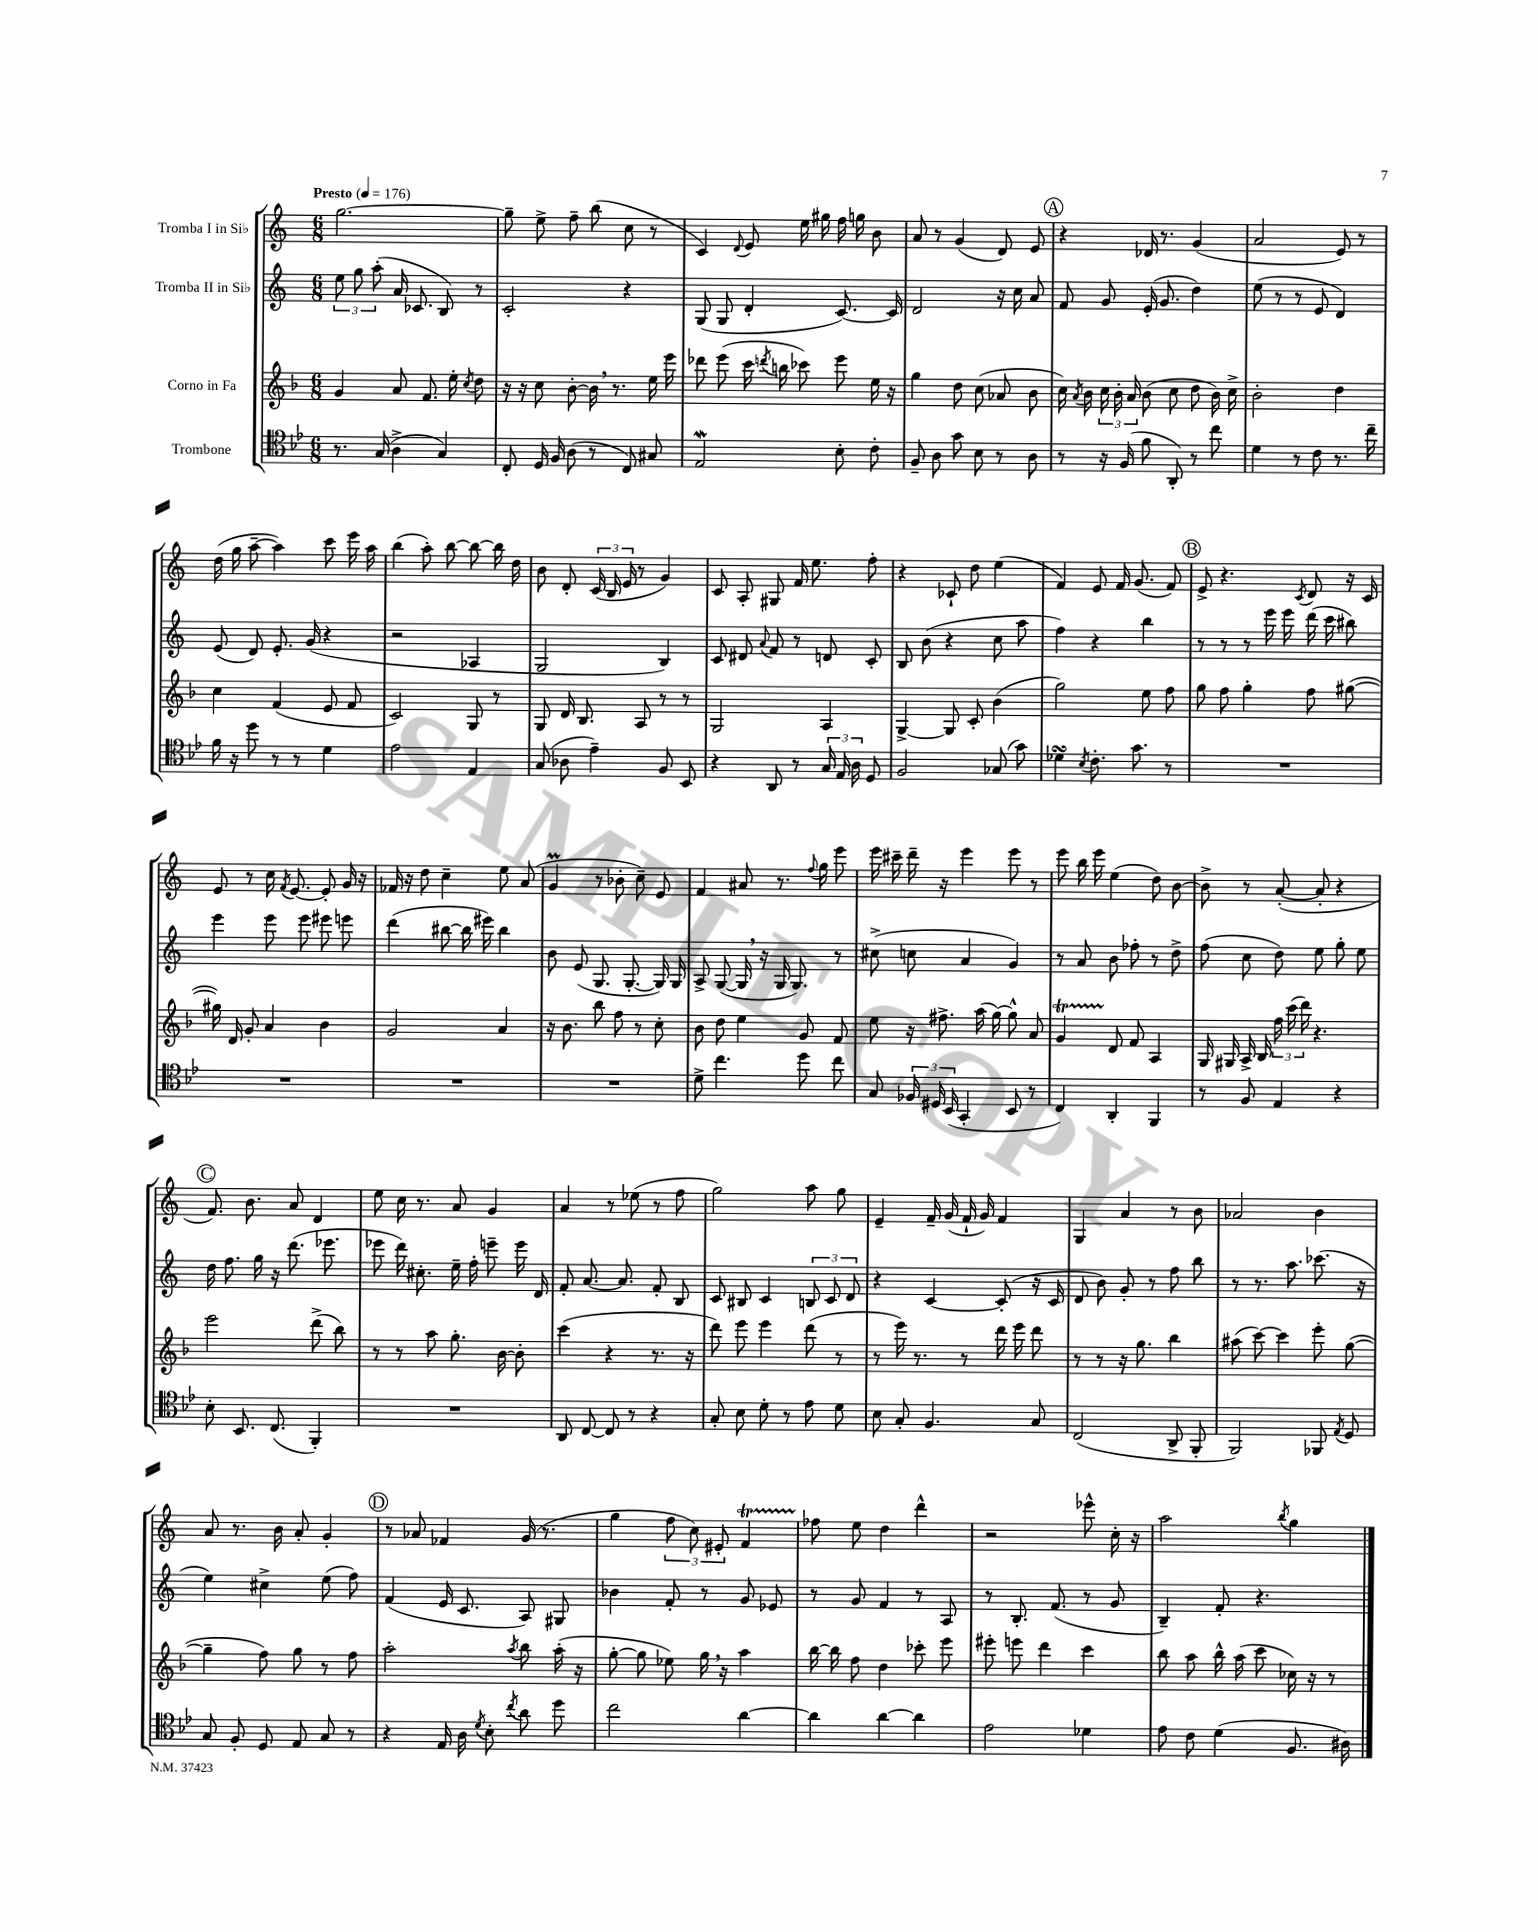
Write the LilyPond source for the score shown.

<<
\new StaffGroup <<
\new Staff = "s0" \with { instrumentName = "Tromba I in Sib" } {
    \clef treble \key c \major \numericTimeSignature \time 6/8 \tempo "Presto" 4 = 176
    \autoBeamOff g''2.~ |
    g''8-- e''8-> f''8-- b''8( c''8 r8 |
    c'4) \appoggiatura { d'8 } e'8 e''16 gis''16 f''16 g''16 b'8 |
    a'8 r8 g'4( d'8) e'8 |
    \mark \markup { \circle "A" } r4 des'16 r8. g'4( |
    a'2 e'8) r8 |
    d''16( g''16 a''8~-- a''4) c'''8 e'''16 a''16 |
    b''4( a''8-.) b''8~ b''8~ b''16 d''16 |
    b'8 d'8-. \tuplet 3/2 { c'16( b16 e'16 } r8 g'4) |
    c'8 a8-. gis8 f'16 e''8. f''8-. |
    r4 ces'8-! d''8 e''4( |
    f'4) e'8 f'16 g'8.( f'8) |
    \mark \markup { \circle "B" } e'8-> r4. \acciaccatura { c'8 } d'8 r16 c'16 |
    e'8 r8 c''16 \acciaccatura { f'8 } e'8.~ e'8-. g'16 r16 |
    fes'16 r16 d''8 c''4-- e''8 a'8( |
    g'4\prall r8 bes'8-. c''8--) e'8 |
    f'4 ais'8 r8. \appoggiatura { f''8 } g''16 e'''8 |
    e'''16 cis'''16-- d'''16-- r16 e'''4 e'''8 r8 |
    e'''8 b''16 e'''16 e''4( d''8) b'8~ |
    b'8-> r8 a'8~-.( a'8-. r4 |
    \mark \markup { \circle "C" } f'8.) b'8. a'8 d'4 |
    e''8 c''16 r8. a'8 g'4 |
    a'4 r8 ees''8( r8 f''8 |
    g''2) a''8 g''8 |
    e'4-- f'16-- g'16( f'16-! g'16) f'4 |
    g4 a'4 r8 b'8 |
    aes'2 b'4 |
    a'8 r8. b'16 a'8-. g'4-. |
    \mark \markup { \circle "D" } r8 aes'8 fes'4 g'16( r8. |
    g''4 \tuplet 3/2 { f''8 c''8) eis'8-. } f'4\startTrillSpan |
    fes''8\stopTrillSpan e''8 d''4 d'''4-^ |
    r2 ees'''8-^ c''16-. r16 |
    a''2 \acciaccatura { b''8 } g''4 \bar "|." |
}
\new Staff = "s1" \with { instrumentName = "Tromba II in Sib" } {
    \clef treble \key c \major \numericTimeSignature \time 6/8
    \autoBeamOff \tuplet 3/2 { e''8 g''8 a''8-.( } a'16 ces'8. b8) r8 |
    c'2-. r4 |
    g8( g8 d'4-. c'8.~) c'16 |
    d'2 r16 c''16 a'8 |
    \mark \markup { \circle "A" } f'8 g'8 e'16-.( g'8. d''4) |
    e''8( r8 r8 e'8 d'4) |
    e'8( d'8) e'8.-. g'16( r4 |
    r2 aes4 |
    g2 b4) |
    c'8 dis'8 \appoggiatura { a'8 } f'8 r8 d'8 c'8-. |
    b8 b'8( r4 c''8 a''8 |
    f''4) r4 b''4 |
    \mark \markup { \circle "B" } r8 r8 r8 e'''16 e'''16 d'''16( c'''16 bis''8) |
    e'''4 e'''8 e'''8 eis'''8 e'''8 |
    d'''4( bis''8~ bis''16 eis'''16) bis''4 |
    b'8 e'8( g8. g8.~-. g16) g16 |
    a8-> g8~( g16 \breathe r16 g16 g8.) r8 |
    cis''8->( c''8 a'4 g'4) |
    r8 a'8 b'8 fes''8-. r8 d''8-> |
    f''8( c''8 d''8) e''8 g''8-. e''8 |
    \mark \markup { \circle "C" } d''16 f''8. g''16 r16 d'''8.( ees'''8. |
    ees'''8 d'''16) cis''8.-. e''16-- f''16-. e'''8-- e'''16 d'16 |
    f'8-. a'8.~ a'8. f'8-. b8 |
    c'8 bis8 c'4 \tuplet 3/2 { b8 c'8 d'8 } |
    r4 c'4~ c'8-.( r16 c'16 |
    d'8 b'8) g'8-. r8 f''8 b''8 |
    r8 r8. a''8. ces'''8.( r16 |
    e''4) cis''4-> e''8( f''8) |
    \mark \markup { \circle "D" } f'4( e'16 c'8. a8) gis8 |
    bes'4 f'8-. r8 g'8 ees'8 |
    r8 g'8 f'4 r8 a8 |
    r8 b8.-. f'8.( r8 g'8 |
    b4--) f'8-. r4. \bar "|." |
}
\new Staff = "s2" \with { instrumentName = "Corno in Fa" } {
    \clef treble \key f \major \numericTimeSignature \time 6/8
    \autoBeamOff g'4 a'8 f'8. e''16-. \acciaccatura { c''8 } d''8 |
    r16 r16 c''8 bes'8~-. bes'16 \breathe r8. e''16 e'''16 |
    des'''8 e'''8( c'''16 \acciaccatura { d'''8 } b''16 ces'''8) e'''8 e''16 r16 |
    g''4 d''8 c''8( aes'8 bes'8 |
    \mark \markup { \circle "A" } c''16) \acciaccatura { a'8 } bes'16 \tuplet 3/2 { c''16 bes'16-. a'16 } bes'8( c''8 d''8 bes'16) c''16-> |
    bes'2-. d''4 |
    c''4 f'4( e'8 f'8 |
    c'2) g8 r8 |
    g8 d'16 bes8. a8 r8 r8 |
    g2 a4 |
    g4~-> g8 c'8-. bes'4( |
    g''2) e''8 f''8 |
    \mark \markup { \circle "B" } g''8 f''8 g''4-. f''8 gis''8~( |
    gis''16) d'16 g'8-. a'4 bes'4 |
    g'2 a'4 |
    r16 bes'8. bes''8 f''8 r8 c''8-. |
    bes'8 d''8 e''4 g'8 f'8 |
    e''8 r16 fis''8.-> a''16( g''16~) g''8-^ a'8 |
    g'4\startTrillSpan d'8\stopTrillSpan f'8 a4 |
    g16 gis16 a16-> bes16 \tuplet 3/2 { f''16 c'''16( d'''16) } r4. |
    \mark \markup { \circle "C" } e'''2 d'''8->( bes''8) |
    r8 r8 a''8 g''8.-. bes'16~ bes'8-. |
    c'''4( r4 r8. r16 |
    d'''8) e'''8 e'''4 d'''8( r8 |
    r8 e'''16) r8. r8 d'''16 e'''16 d'''8 |
    r8 r8 r16 g''8. bes''4 |
    ais''8( c'''8~) c'''4 e'''8-. g''8~( |
    g''4-- f''8) g''8 r8 f''8 |
    \mark \markup { \circle "D" } a''2-. \acciaccatura { a''8 } bes''8 a''16-.( r16 |
    g''8~-. g''8 ees''8) g''16 \breathe r16 a''4 |
    bes''16~ bes''16 f''8 d''4 ces'''8-. e'''8 |
    eis'''8-. e'''8 d'''4 c'''4 |
    bes''8 a''8 bes''16-^ a''16( c'''8 ces''16) r16 r8 \bar "|." |
}
\new Staff = "s3" \with { instrumentName = "Trombone" } {
    \clef tenor \key bes \major \numericTimeSignature \time 6/8
    \autoBeamOff r8. g16( a4-> g4) |
    c8-. d16 f16 a8( r8 c8) gis8 |
    ees2\mordent bes8-. c'8-. |
    f8-- a8 g'8 bes8 r8 a8 |
    \mark \markup { \circle "A" } r8 r16 f16( f'8 a,8-.) r8 c''8 |
    d'4 r8 c'8 r8. c''16-- |
    f'16 r16 d''8 r8 r8 d'4 |
    ees'2 ees4 |
    g8( aes8 ees'4--) f8 bes,8 |
    r4 a,8 r8 \tuplet 3/2 { g16 ees16 a16 } d8 |
    f2 ges8( g'8) |
    des'4\turn \acciaccatura { bes8 } c'8.-. g'8. r8 |
    \mark \markup { \circle "B" } R2. |
    R2. |
    R2. |
    R2. |
    d'8-> c''4. d''8 c''8 |
    g8 \tuplet 3/2 { fes16 dis16 bes,16( } g,4-. bes,8 r8 |
    c4) a,4-. f,4 |
    r8 f8 ees4 r4 |
    \mark \markup { \circle "C" } bes8-. bes,8. c8.( f,4-.) |
    R2. |
    a,8 c8~ c8 r8 r4 |
    g8-. bes8 d'8-. r8 ees'8 d'8 |
    bes8 g8-. f4. g8 |
    c2( a,8-> f,8-. |
    f,2) fes,8 \acciaccatura { ees8 } d8 |
    g8 f8-. d8 ees8 g8 r8 |
    \mark \markup { \circle "D" } r4 ees16 a16 \acciaccatura { d'8 } bes8-. \acciaccatura { c''8 } a'8 d''8 |
    c''2 a'4~ |
    a'4 a'4~ a'4 |
    ees'2 des'4 |
    ees'8 c'8 d'4( f8. ais16) \bar "|." |
}
>>
>>
\layout { \context { \Score \remove "Bar_number_engraver" } }
